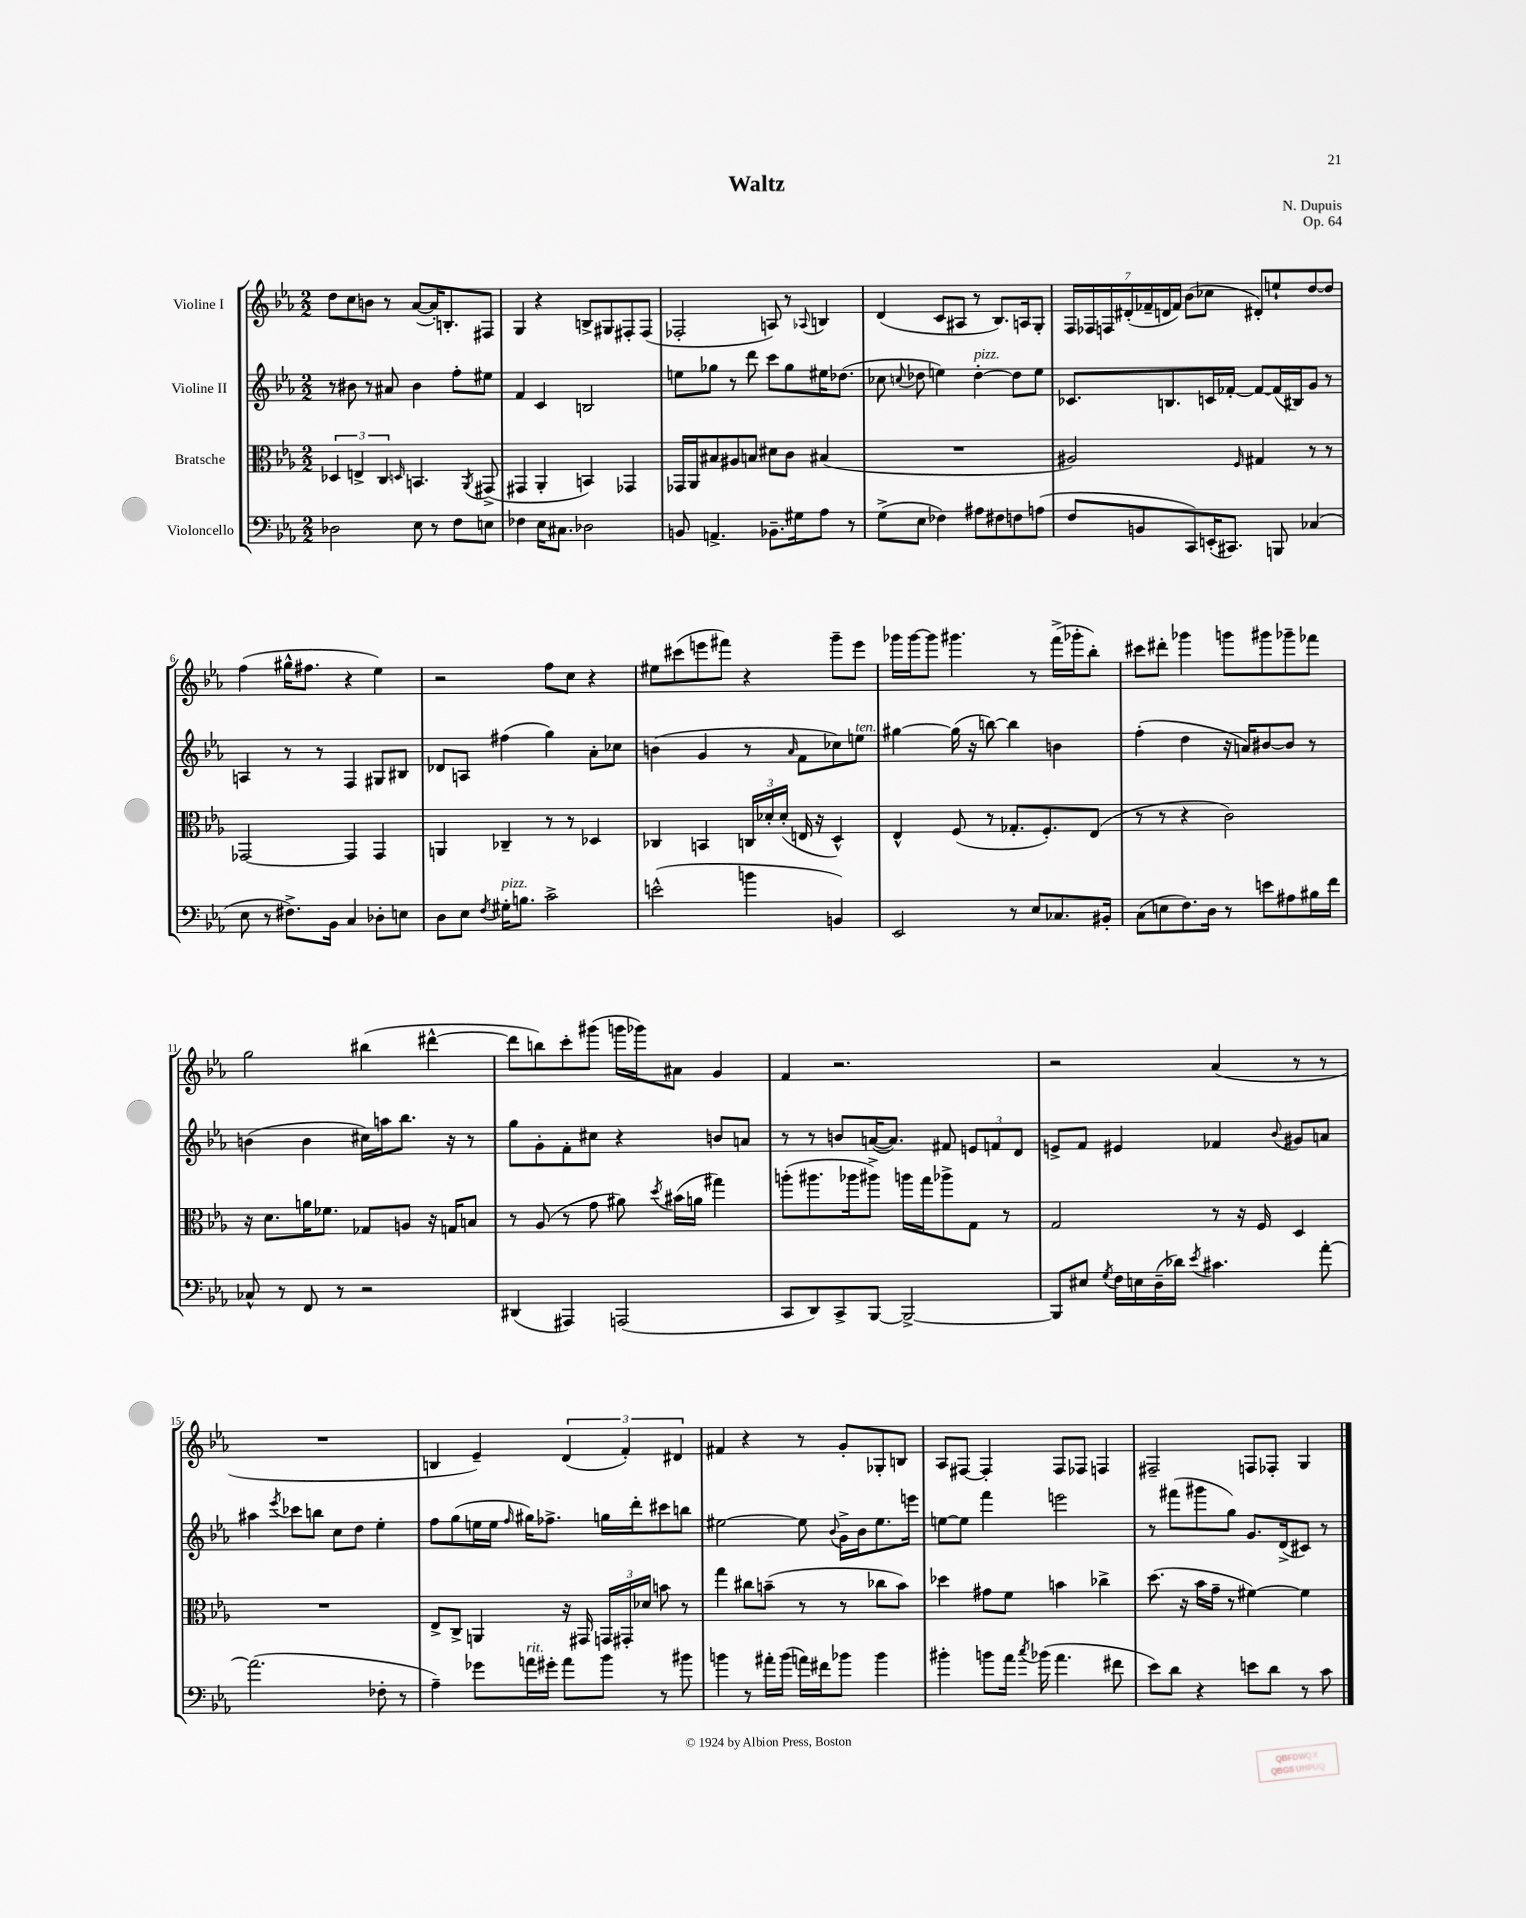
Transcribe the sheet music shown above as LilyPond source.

\header { title = "Waltz" composer = "N. Dupuis" opus = "Op. 64" }
<<
\new StaffGroup <<
\new Staff = "s0" \with { instrumentName = "Violine I" } {
    \clef treble \key ees \major \numericTimeSignature \time 2/2
    \autoBeamOff d''8[ c''8 b'8] r8 aes'8[~( aes'16-.) b8.-. fis8] |
    g4 r4 b8[-> gis8 fis8-. fis8]( |
    fes2-. a8) r8 \appoggiatura { aes8 } b4 |
    d'4( c'8[ ais8] r8 bes8.[) a16 g8]-. |
    \tuplet 7/4 { f16[ fes16 f16 dis'16-.( fes'16-- d'16 fes'16]) } bes'8[( ces''8] dis'8[-.) e''8-! d''8~ d''8] |
    f''4( gis''16[-^ fis''8.] r4 ees''4) |
    r2 f''8[ c''8] r4 |
    eis''8[ cis'''8( e'''8 fis'''8]) r4 g'''8[-- e'''8] |
    ges'''16[ ges'''16~ ges'''8] gis'''4. r8 f'''16[->( ges'''16-. bes''8]-.) |
    cis'''8[ dis'''8]-. ges'''4 g'''8[ gis'''8 ges'''8-- fes'''8] |
    g''2 bis''4( dis'''4~-^ |
    dis'''8[ b''8) c'''8-. gis'''8]( g'''16[ ges'''16) ais'8] g'4 |
    f'4 r2. |
    r2 aes'4( r8 r8 |
    R1 |
    b4 ees'4--) \tuplet 3/2 { d'4( f'4-.) dis'4 } |
    fis'4 r4 r8 g'8[-. ges8-. b8] |
    aes8[ fis8]~ fis4-. fis8[ fes8] f4 |
    fis2-- f8[ fes8]-. g4 \bar "|." |
}
\new Staff = "s1" \with { instrumentName = "Violine II" } {
    \clef treble \key ees \major \numericTimeSignature \time 2/2
    \autoBeamOff r8 bis'8 r8 ais'8 bis'4 f''8[-. eis''8] |
    f'4 c'4 b2 |
    e''8[ ges''8] r8 d'''8 c'''8[ ges''8 eis''16 des''8.]( |
    ces''8 \appoggiatura { c''8 } des''8 e''4) des''4~-.^\markup { \italic "pizz." } des''8[ e''8] |
    ces'8.[ b8. c'16 fes'16]~-. fes'8[~ fes'16( bis16) g'8] r8 |
    a4 r8 r8 f4 gis8[ bis8] |
    des'8[ a8] fis''4( g''4) aes'8[-. ces''8] |
    b'4( g'4 r8 \grace { aes'16 } f'8[ ces''8) e''8]^\markup { \italic "ten." } |
    gis''4~ gis''16( r16 b''8~) b''4 b'4 |
    f''4-.( d''4 r16 a'16[) bis'8~ bis'8] r8 |
    b'4( b'4 cis''16[) a''16 bes''8.] r16 r8 |
    g''8[ g'8-. f'8-. cis''8] r4 b'8[ a'8] |
    r8 r8 b'8[ a'16~( a'8.]) fis'8 \tuplet 3/2 { e'8[ f'8 d'8] } |
    e'8[-> f'8] eis'4 fes'4 \appoggiatura { bes'8 } gis'8[ a'8] |
    ais''4 \acciaccatura { ees'''8 } ces'''8[ b''8] c''8[ d''8] ees''4-. |
    f''8[ g''8( e''16 e''16] \grace { f''16 } gis''16[) fes''8.]-> g''16[ d'''16-. cis'''8 b''8] |
    eis''2~ eis''8 \appoggiatura { bes'8 } g'16[-> bes'16 eis''8. e'''16] |
    e''8[~ e''8] f'''4 e'''2 |
    r8 fis'''8[( gis'''8 g''8]) g'8.[ d'16->( cis'8]) r8 \bar "|." |
}
\new Staff = "s2" \with { instrumentName = "Bratsche" } {
    \clef alto \key ees \major \numericTimeSignature \time 2/2
    \autoBeamOff \tuplet 3/2 { des4 e4-> c4 } \grace { d16 } b,4. \acciaccatura { aes,8 } gis,8->( |
    gis,4 aes,4-. b,4) ges,4 |
    ges,16[ aes,16 bis8 ais8 b8] dis'8[ c'8] bis4( |
    R1 |
    ais2) \grace { f16 } gis4 r8 r8 |
    ges,2~ ges,4 ges,4 |
    a,4 ces4-- r8 r8 des4 |
    ces4 b,4 \tuplet 3/2 { c16[ des'16-. des'16]-.( } e16 r16 d4-^) |
    ees4-^ f8( r8 ges8.[-. f8.-.) ees8]( |
    r8 r8 r4 c'2) |
    r16 d'8.[ a'16 fes'8.] ges8[ a8] r16 g16[ b8] |
    r8 aes8( r8 g'8 ais'8) \acciaccatura { d''8 } bis'16[( a'16] gis''4) |
    a''8[-.( ais''8. aes''16 ais''8]->) a''16[ g''16 aes''8-> g8] r8 |
    g2 r8 r16 f16 d4 |
    R1 |
    ees8[-> c8]-> a,4 r16 gis,16 \tuplet 3/2 { g,16[ gis,16-. des'16] } b'8 r8 |
    g''4 cis''8[ b'8]--( r8 r8 ces''8[ b'8]) |
    des''4 gis'8[ f'8] b'4 ces''4-> |
    d''8.( r16 bes'16[ g'16]-- r8 fis'4~) fis'4 \bar "|." |
}
\new Staff = "s3" \with { instrumentName = "Violoncello" } {
    \clef bass \key ees \major \numericTimeSignature \time 2/2
    \autoBeamOff des2 ees8 r8 f8[ e8] |
    fes4 ees16[ cis8.] des2 |
    b,8 a,4.-> bes,8.[-- gis16 aes8] r8 |
    g8[->( ees8] fes4) ais8[ fis8 f8 a8]( |
    f8[ b,8 c,8) e,16-.( cis,8.]) b,,8 ces4( |
    ees8 r8 fis8.[->) bes,16] c4 des8[-. e8] |
    d8[ ees8] \acciaccatura { f8 } gis16[-.^\markup { \italic "pizz." } b8.] c'2-> |
    e'2-^( b'4 b,4) |
    ees,2 r8 ees8[ ces8. bis,16]-. |
    c8[( e8 f8.) d16] r8 e'8[ ais8 bis16 f'16] |
    ces8-^ r8 f,8 r8 r2 |
    dis,4( ais,,4) a,,2( |
    c,8[ d,8) c,8-> bes,,8]~ bes,,2~-> |
    bes,,8[ eis8] \acciaccatura { g8 } f16[ e16 d16--( des'16]) \acciaccatura { ees'8 } cis'4. aes'8~-. |
    aes'2.( fes8-. r8 |
    aes4--) ges'8[ a'16^\markup { \italic "rit." } gis'16]-. a'8[ bes'8] r8 bis'8 |
    b'4 r8 ais'16[-. b'16]( a'16[) fis'16 bes'8] bes'4 |
    bis'4-. b'8[ aes'16] \acciaccatura { c''8 } bes'16( aes'4. fis'8 |
    ees'8[) d'8] r4 e'8[ d'8] r8 c'8 \bar "|." |
}
>>
>>
